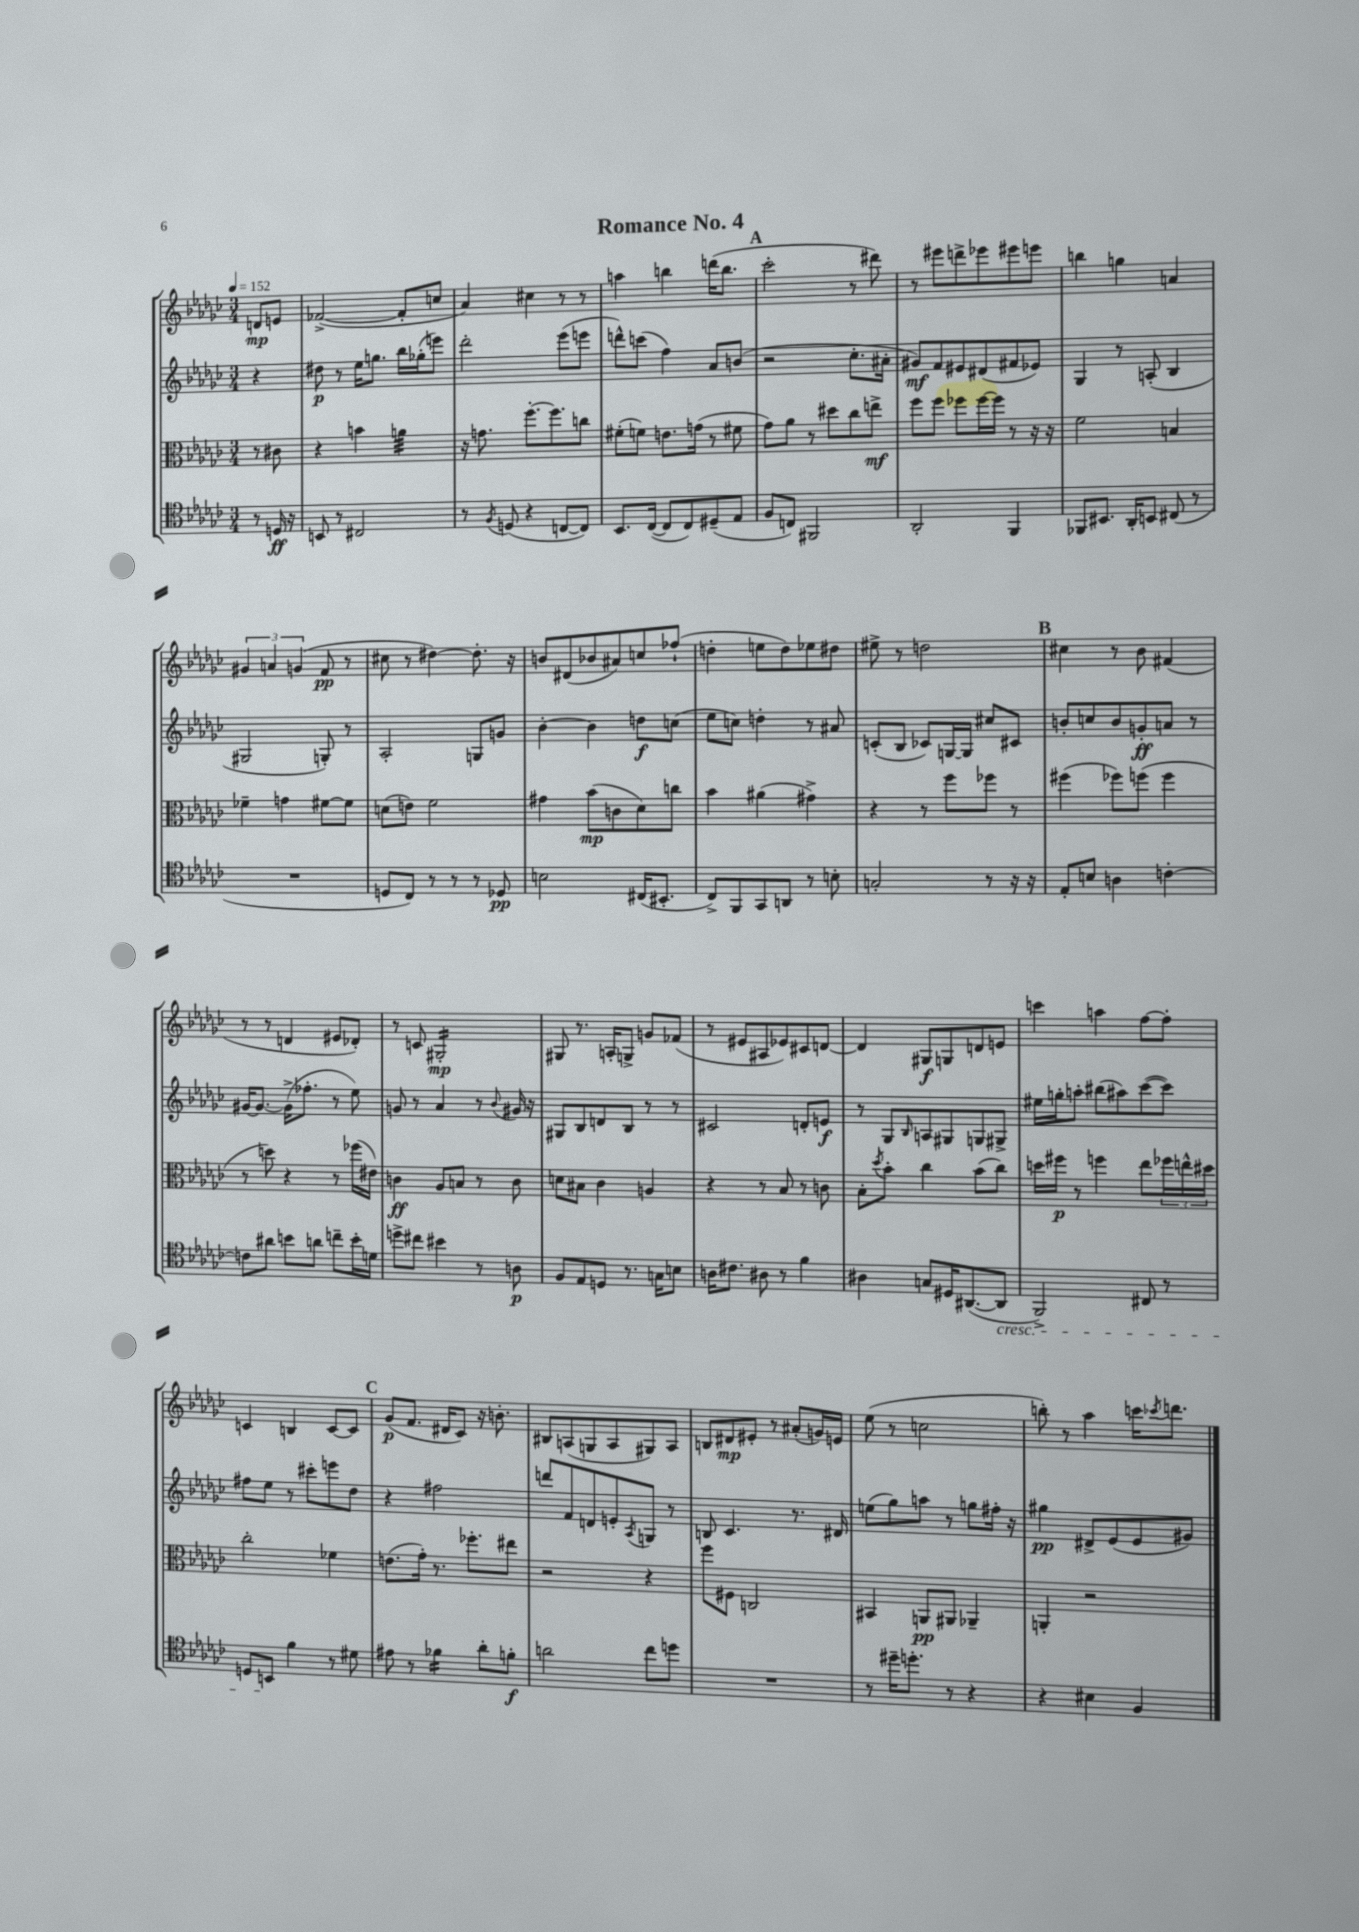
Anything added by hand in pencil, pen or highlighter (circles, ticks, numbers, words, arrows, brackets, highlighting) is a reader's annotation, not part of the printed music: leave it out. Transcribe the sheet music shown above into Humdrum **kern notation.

**kern	**kern	**kern	**kern
*staff4	*staff3	*staff2	*staff1
*clefC4	*clefC3	*clefG2	*clefG2
*k[b-e-a-d-g-c-]	*k[b-e-a-d-g-c-]	*k[b-e-a-d-g-c-]	*k[b-e-a-d-g-c-]
*M3/4	*M3/4	*M3/4	*M3/4
*MM152	*MM152	*MM152	*MM152
8r	8r	4r	8d/L
16D/	8c#\	.	8e/J
16r	.	.	.
=	=	=	=
8BB/	4r	8dd#\	([2f-^/
8r	.	8r	.
2C#/	4b\	16ee-\LK	.
.	.	8.gg\J	.
.	4a\	16bb-\LL	8f-'/]L
.	.	(16gg-'\J	.
.	.	8eee\J)	8cc/J
=	=	=	=
8r	16r	2ddd-'\	4a-/)
.	8.g\	.	.
8qF/	.	.	.
(8D/	.	.	.
4r	[8.ff'\L	.	4cc#\
.	8.ff\]	.	.
[8C/L	.	(8eee-\L	8r
8C/]J)	8cc\J	8eee\J	8r
=	=	=	=
8.BB-/L	(8f#'\L	8ddd^^\L)	4aa\
.	8f\J)	(8ccc\J	.
([16C-/Jk	.	.	.
8C-/]L	8.e\L	4ff\)	4bb\
8C-/)	.	.	.
.	(16g\Jk	.	.
(8D#~/	8r	8a-/L	(16ddd\LK
.	.	.	8.bb\J
8E-/J	8f#\	(8b/J	.
=	=	=	=
8F/L	8g-\L)	2r	2ccc-'\
8C/J)	8a-\J	.	.
2FF#/	8r	.	.
.	8dd#\L	.	.
.	8cc-\	8.cc-'\L	8r
.	8ee^\J	.	8ddd#\)
.	.	16a#'\Jk	.
=	=	=	=
2AA-'/	8ff\L	8g#/L)	8r
.	8ff\J	8f/	8eee#\L
.	8ff-\L	8e#/	8ddd^\
.	[16ff-\L	(8d#/	8eee-\
.	16ff-\]JJ	.	.
4FF/	8r	8f#/	8eee#\
.	16r	8e-/J)	8eee\J
.	16r	.	.
=	=	=	=
8FF-/L	2f\	4G-/	4bb\
8.BB#/J	.	.	.
.	.	8r	4gg\
16AA-'/LK	.	.	.
8BB/J	.	(8A'/	.
(8C#/	4B/	4B-/	4a/
8r	.	.	.
=	=	=	=
2.r	4f-~\	2G#/	6g#/
.	.	.	6a/
.	4g\	.	.
.	.	.	(6g/
.	[8f#\L	8G'/)	8f/
.	8f#\]J	8r	8r
=	=	=	=
8D/L	(8d\L	2A-'/	8cc#\
8C-/J)	8e\J)	.	8r
8r	2f\	.	[4dd#\)
8r	.	.	.
8r	.	8G/L	8.dd#'\]
8D-/	.	8g/J	.
.	.	.	16r
=	=	=	=
2B\	4g#\	[4b-'\	8b/L
.	.	.	(8d#/
.	(8b-\L	4b-\]	8b-/
.	8c\	.	8a#/)
(16C#/LK	8d-\)	8dd\L	8cc/
8.BB#'/J	.	.	.
.	8cc\J	(8cc\J	(8ff-`/J
=	=	=	=
8C-^/L)	4b-\	8ee-\L	4dd'\
8FF/	.	8cc\J)	.
8GG-/	(4a#\	4dd'\	8ee\L
8AA/J	.	.	8dd\)
8r	4g#^\)	8r	8ee-\
8B'\	.	8a#/	8dd#\J
=	=	=	=
2G'/	4r	(8c'/L	8ee#^\
.	.	8B-/J	8r
.	8r	8c-/L)	2dd\
.	8ff\L	[16G/L	.
.	.	16G/]JJ	.
8r	8ff-\J	8cc#/L	.
16r	8r	8c#/J	.
16r	.	.	.
=	=	=	=
8E-'/L	(4ff#\	8b'/L	4cc#\
8B/J	.	8cc/	.
4A\	8ff-\L)	8b/	8r
.	(8ff\J	8g'/	8b-\
[4c'\	4ff\	8a/J	(4f#/
.	.	8r	.
=	=	=	=
8c\]L	8r	[16g#/LK	8r
.	.	8.g#/_J	.
8a#\J	8dd\)	.	8r
8b\L	4r	(16g#^\]LK	4d/
.	.	8.ff-'\J	.
8a\J	.	.	.
8cc~\L	8r	8r	8e#/L
16b'\L	(16ff-\LL	8ee-\)	8d-'/J)
16d\JJ	16e#\JJ)	.	.
=	=	=	=
8dd^\L	4c\	8g/	8r
8cc#\J	.	8r	8c/
4b#\	8A-/L	4a-/	2G#'/
.	8B/J	.	.
8r	8r	8r	.
.	.	8qqb-/	.
8A\	8c\	16g#/	.
.	.	16r	.
=	=	=	=
8F/L	8d\L	8G#/L	8G#/
8E-/	8B#\J	8B-/	8.r
8D/J	4c-\	8d/	.
.	.	.	16A'/LK
8.r	.	8B-/J	8G^/J
.	4A/	8r	8g/L
16G\LK	.	.	.
8B\J	.	8r	(8f-/J
=	=	=	=
16A\LK	4r	2c#/	8r
8.c#\J	.	.	.
.	.	.	8e#/L
8A#\	8r	.	8A#/
8r	8B-/	.	8e-/)
4f\	8r	8d'/L	8c#/
.	8c\	8e/J	[8d/J
=	=	=	=
4A#\	8B-'\L	8r	4d/]
.	8qdd-/	.	.
.	8b-'\J	8G-/L	.
.	.	16qqB-/	.
8G/L	4cc-\	8A/	8G#/L
16D#/K	.	8G#/	8G/
([8.AA#/	.	.	.
.	(8b-\L	8G/	8d/
8AA#/]J	8cc-\J)	8G#^/J	8e/J
=	=	=	=
2FF^/)	16dd\LL	16ee#\LL	4ccc\
.	16ff#\JJ	16gg'\J	.
.	8r	8aa'\J	.
.	4ff\	(8bb#\L	4aa\
.	.	8aa#\)	.
8C#/	8ee-\L	([8ccc-\	[8ff\L
8r	24ff-\L	8ccc-\]J)	8ff'\]J
.	24ee^^\	.	.
.	24dd#\JJ	.	.
=	=	=	=
8D/L	2cc-'\	8ff#\L	4c/
8BB/J	.	8ee-\J	.
4f\	.	8r	4B/
.	.	8ccc#'\L	.
8r	4f-\	8eee\	[8c/L
8d#\	.	8dd-\J	8c/]J
=	=	=	=
8e#\	(8.e\L	4r	(8g-/L
8r	.	.	8.f/J
.	16g-'\Jk)	.	.
4f-\	8.r	2ff#\	.
.	.	.	16d#/LK
.	.	.	8c-/J)
.	8.ff-'\L	.	.
8a-'\L	.	.	16r
.	.	.	8.b'\
8f'\J	8ee#\J	.	.
=	=	=	=
2a\	2r	8ddd/L	8B#/L
.	.	8f/	(8A/
.	.	8d/	8G/
.	.	8e'/	8A/
.	.	8qA-/	.
8cc-\L	4r	8G/J	8G#/)
8dd\J	.	8r	8A/J
=	=	=	=
2.r	8ff\L	8B/	8B/L
.	8F#\J	4.c-/	8d#/
.	2C/	.	8e#'/J
.	.	.	8r
.	.	8.r	(8a#'/L
.	.	.	16g/L)
.	.	16d#/	16e/JJ
=	=	=	=
8r	4BB#/	(8ee\L	(8ee-\
16dd#~\LK	.	8gg-\)	8r
8.dd'\J	.	.	.
.	8AA/L	8aa\J	2cc\
8r	8AA#/J	8r	.
4r	4AA-~/	8gg\L	.
.	.	16ff#'\Jk	.
.	.	16r	.
=	=	=	=
4r	4AA'/	4gg#\	8bb'\)
.	.	.	8r
4B#\	2r	8d#^/L	4aa-\
.	.	(8e-/	.
4F/	.	8e-/	16ccc\LK
.	.	.	8qccc-/
.	.	.	8.ddd\J
.	.	8g#/J)	.
==	==	==	==
*-	*-	*-	*-
